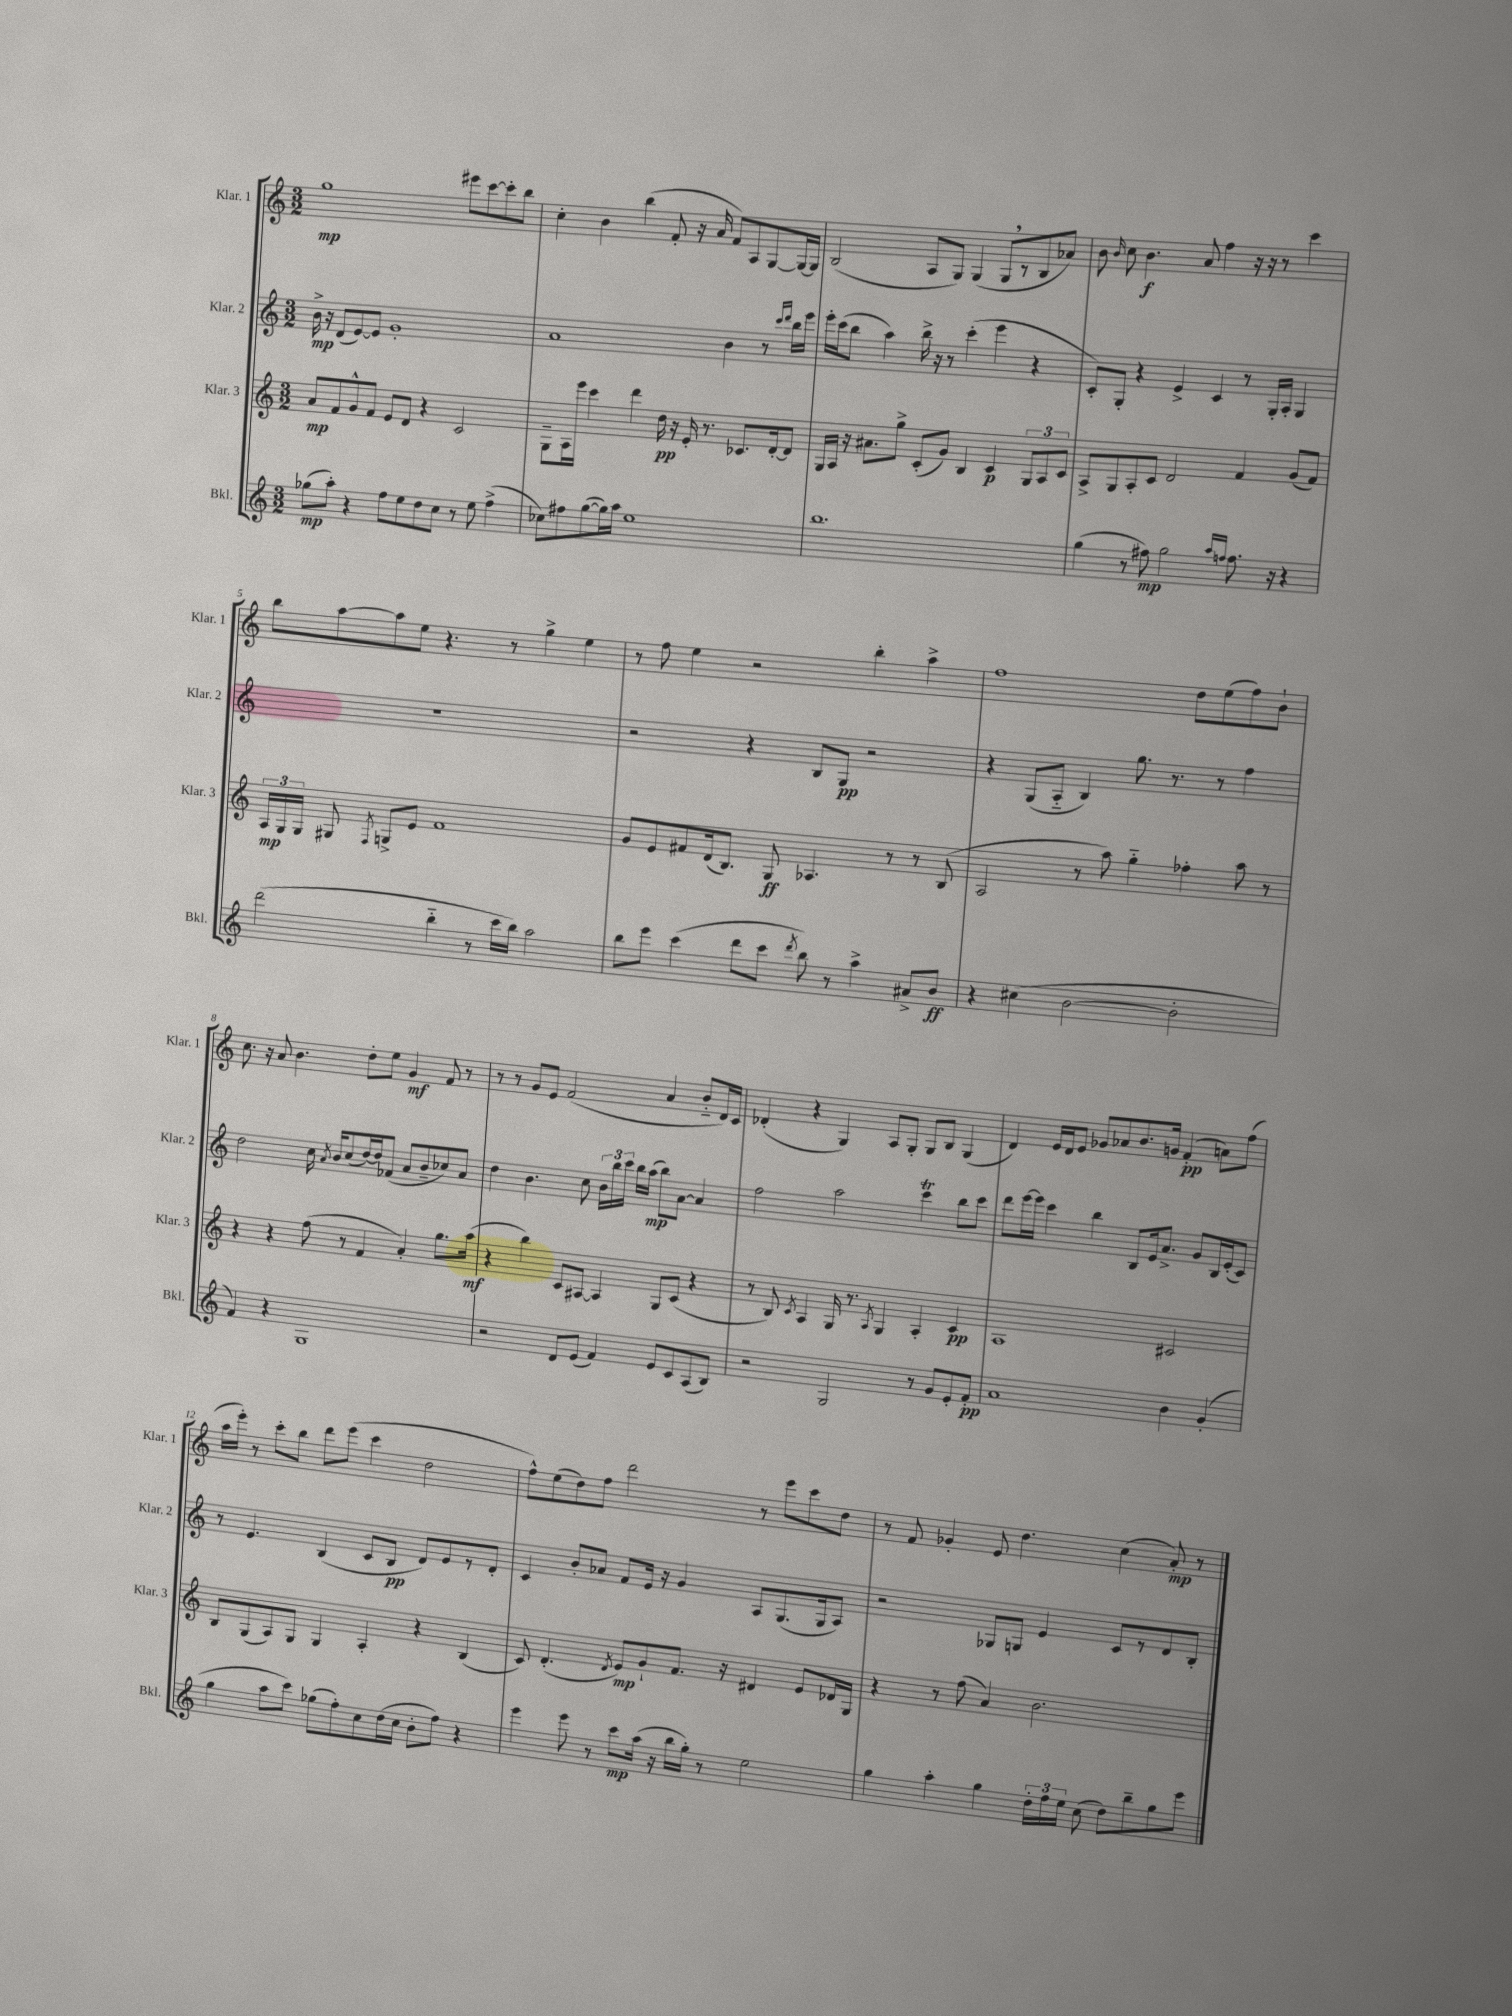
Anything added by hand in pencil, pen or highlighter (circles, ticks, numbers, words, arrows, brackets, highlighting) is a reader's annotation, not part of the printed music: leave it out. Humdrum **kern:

**kern	**dynam	**kern	**dynam	**kern	**dynam	**kern	**dynam
*part4	*part4	*part3	*part3	*part2	*part2	*part1	*part1
*staff4	*staff4	*staff3	*staff3	*staff2	*staff2	*staff1	*staff1
*I"Bkl.	*	*I"Klar. 3	*	*I"Klar. 2	*	*I"Klar. 1	*
*I'Bkl.	*	*I'Klar. 3	*	*I'Klar. 2	*	*I'Klar. 1	*
*clefG2	*	*clefG2	*	*clefG2	*	*clefG2	*
*k[]	*	*k[]	*	*k[]	*	*k[]	*
*M3/2	*	*M3/2	*	*M3/2	*	*M3/2	*
=1	=1	=1	=1	=1	=1	=1	=1
(8gg-X\L	mp	8a/L	mp	16b^\	mp	1gg	mp
.	.	.	.	16r	.	.	.
8aa'\J)	.	8f/	.	(8d/L	.	.	.
4r	.	8g^^/	.	[8e/)	.	.	.
.	.	8f/J	.	8e/J]	.	.	.
8ff\L	.	8e/L	.	1g'	.	.	.
8ee\	.	8d/J	.	.	.	.	.
8dd\	.	4r	.	.	.	.	.
8cc\J	.	.	.	.	.	.	.
8r	.	2c/	.	.	.	8eee#X\L	.
8ee\	.	.	.	.	.	[8ccc\	.
(4ff^\	.	.	.	.	.	8ccc'\]	.
.	.	.	.	.	.	8bb\J	.
=2	=2	=2	=2	=2	=2	=2	=2
8cc-X\L)	.	8G~\L	.	1a	.	4cc'\	.
8ff#X\	.	16A\L	.	.	.	.	.
.	.	16eee\JJ	.	.	.	.	.
([8gg\	.	4ccc\	.	.	.	4b\	.
16gg\L])	.	.	.	.	.	.	.
16aa\JJ	.	.	.	.	.	.	.
1ee	.	4ddd\	.	.	.	(4bb\	.
.	.	16dd\	pp	.	.	8f'/	.
.	.	16r	.	.	.	.	.
.	.	16e'/	.	.	.	16r	.
.	.	8.r	.	.	.	16a/	.
.	.	.	.	4b\	.	8f/L)	.
.	.	8.c-X/L	.	.	.	8A/	.
.	.	.	.	8r	.	[8G/	.
.	.	[16d'/k	.	.	.	.	.
.	.	.	.	16qqccc/LL	.	.	.
.	.	.	.	16qqddd/JJ	.	.	.
.	.	8d/J]	.	16bb\LL	.	16G/L_	.
.	.	.	.	16eee\JJ	.	16G/JJ]	.
=3	=3	=3	=3	=3	=3	=3	=3
1.bb	.	16G/LL	.	16eee'\LL	.	(2B/	.
.	.	16A/JJ	.	(16ccc\J	.	.	.
.	.	16r	.	8bb\J	.	.	.
.	.	8.a#X\L	.	.	.	.	.
.	.	.	.	4aa\)	.	.	.
.	.	8gg^\J	.	.	.	.	.
.	.	(8c'/L	.	16bb^\	.	8A/L	.
.	.	.	.	16r	.	.	.
.	.	8g/J)	.	8r	.	8G/J)	.
.	.	4B/	.	(4ccc'\	.	(4G/	.
.	.	4c/	p	4eee\	.	8G,/L	.
.	.	.	.	.	.	8r	.
.	.	12G/L	.	4r	.	8B/	.
.	.	12A/	.	.	.	.	.
.	.	.	.	.	.	8a-X/J)	.
.	.	12c/J	.	.	.	.	.
=4	=4	=4	=4	=4	=4	=4	=4
(4gg\	.	8A^/L	.	8c'/L)	.	8b\	.
.	.	.	.	.	.	16qqb/	.
.	.	8G/	.	8G'/J	.	8cc\	.
8r	.	8A'/	.	4r	.	4.b\	f
8ff#X\)	mp	8c/J	.	.	.	.	.
2gg\	.	2d/	.	4e^/	.	.	.
.	.	.	.	.	.	8a/	.
.	.	.	.	4c/	.	4ff\	.
16qqaa/LL	.	.	.	.	.	.	.
16qqffn/JJ	.	.	.	.	.	.	.
8.ff\	.	4f/	.	8r	.	16r	.
.	.	.	.	.	.	16r	.
.	.	.	.	16G'/LL	.	8r	.
16r	.	.	.	16A'/JJ	.	.	.
4r	.	(8g/L	.	4G/	.	4ccc\	.
.	.	8f/J)	.	.	.	.	.
!!LO:LB:g=z
=5	=5	=5	=5	=5	=5	=5	=5
(2ddd\	.	24A/LL	mp	1.r	.	8bb\L	.
.	.	24G/	.	.	.	.	.
.	.	24G/JJ	.	.	.	.	.
.	.	8G#X/	.	.	.	[8aa\	.
.	.	8qF/	.	.	.	.	.
.	.	8Gn^/L	.	.	.	8aa\]	.
.	.	8e/J	.	.	.	8ee\J	.
4bb\	.	1f	.	.	.	4.r	.
8r	.	.	.	.	.	.	.
16ccc\LL	.	.	.	.	.	8r	.
16bb\JJ)	.	.	.	.	.	.	.
2aa\	.	.	.	.	.	4gg^\	.
.	.	.	.	.	.	4ee\	.
=6	=6	=6	=6	=6	=6	=6	=6
8bb\L	.	8g/L	.	2r	.	8r	.
8eee\J	.	8e/	.	.	.	8ff\	.
(4ccc\	.	8f#X/	.	.	.	4ee\	.
.	.	(16d/k	.	.	.	.	.
.	.	8.B/J)	.	.	.	.	.
8ddd\L	.	.	.	4r	.	2r	.
8ccc\J	.	8G/	ff	.	.	.	.
8qddd/	.	.	.	.	.	.	.
8bb\)	.	4.A-X/	.	8B/L	.	.	.
8r	.	.	.	8G/J	pp	.	.
4aa^\	.	.	.	2r	.	4bb'\	.
.	.	8r	.	.	.	.	.
8a#X^/L	.	8r	.	.	.	4aa^\	.
8b/J	ff	(8B/	.	.	.	.	.
=7	=7	=7	=7	=7	=7	=7	=7
4r	.	2A/	.	4r	.	1ff	.
(4cc#X\	.	.	.	(8G/L	.	.	.
.	.	.	.	8A/J	.	.	.
[2b\	.	8r	.	4B/)	.	.	.
.	.	8aa\)	.	.	.	.	.
.	.	4gg\	.	8.gg\	.	.	.
.	.	.	.	8.r	.	.	.
2b'\]	.	4ff-X'\	.	.	.	8dd\L	.
.	.	.	.	8r	.	(8ee\	.
.	.	8aa\	.	4ff\	.	8ff\)	.
.	.	8r	.	.	.	8b`\J	.
!!LO:LB:g=z
=8	=8	=8	=8	=8	=8	=8	=8
4f/)	.	4r	.	2dd\	.	8.cc\	.
.	.	.	.	.	.	16r	.
4r	.	4r	.	.	.	8a/	.
.	.	.	.	.	.	4.b\	.
1G	.	(8ff\	.	16cc\	.	.	.
.	.	.	.	8qa/	.	.	.
.	.	.	.	16b/KL	.	.	.
.	.	8r	.	(8cc/	.	.	.
.	.	4f/	.	[16dd/L)	.	8dd'\L	.
.	.	.	.	16dd/J]	.	.	.
.	.	.	.	(8f-X/J	.	8ee\J	.
.	.	4a'/)	.	8a/L	.	4g/	mf
.	.	.	.	8b~/	.	.	.
.	.	8.gg\L	.	8cc-X/)	.	8f/	.
.	.	.	.	8a/J	.	8r	.
.	.	(16aa\Jk	mf	.	.	.	.
=9	=9	=9	=9	=9	=9	=9	=9
2r	.	4r	.	4dd\	.	8r	.
.	.	.	.	.	.	8r	.
.	.	4bb\)	.	4.b\	.	8g/L	.
.	.	.	.	.	.	8e/J	.
8d/L	.	8c/L	.	.	.	(2f/	.
(8e/J	.	[8A#X/J	.	8cc\	.	.	.
4f/)	.	4A#/]	.	24b\LL	.	.	.
.	.	.	.	24bb\	.	.	.
.	.	.	.	24ccc\JJ	.	.	.
.	.	.	.	16bb\LL	.	.	.
.	.	.	.	(16aa\JJ	mp	.	.
8e/L	.	8G/L	.	8bb\L)	.	4a/	.
8c/	.	(8c/J	.	[8a\J	.	.	.
(8A/	.	4r	.	4a/]	.	8b/L	.
8B/J)	.	.	.	.	.	16d/L)	.
.	.	.	.	.	.	16c/JJ	.
=10	=10	=10	=10	=10	=10	=10	=10
2r	.	8r	.	2ff\	.	(4d-X'/	.
.	.	8B/)	.	.	.	.	.
.	.	8qc/	.	.	.	.	.
.	.	4A/	.	.	.	4r	.
2G/	.	16G/	.	2aa\	.	4G/)	.
.	.	8.r	.	.	.	.	.
.	.	8qA/	.	.	.	.	.
.	.	4G/	.	.	.	8A/L	.
.	.	.	.	.	.	8G'/J	.
8r	.	4A'/	.	4cccT\	.	8G/L	.
8g/L	.	.	.	.	.	8B/J	.
8e'/	.	4c/	pp	8bb\L	.	(4G/	.
8f'/J	pp	.	.	8ccc\J	.	.	.
=11	=11	=11	=11	=11	=11	=11	=11
1a	.	1A	.	8ddd\L	.	4d/)	.
.	.	.	.	[16eee\L	.	.	.
.	.	.	.	16eee\JJ]	.	.	.
.	.	.	.	4ccc\	.	16e/LL	.
.	.	.	.	.	.	16d/J	.
.	.	.	.	.	.	8e/J	.
.	.	.	.	4bb\	.	8g-X/L	.
.	.	.	.	.	.	8a-X/	.
.	.	.	.	8B/L	.	8.b/	.
.	.	.	.	16e/k	.	.	.
.	.	.	.	8.a^/J	.	16gn/Jk	.
4b\	.	2c#X/	.	.	.	(4f'/	pp
.	.	.	.	8g/L	.	.	.
(4g'/	.	.	.	16B/L	.	8an\L)	.
.	.	.	.	(16e'/J	.	.	.
.	.	.	.	8c/J)	.	(8ff\J	.
!!LO:LB:g=z
=12	=12	=12	=12	=12	=12	=12	=12
4gg\	.	8B/L	.	8r	.	16aa\LL	.
.	.	.	.	.	.	16eee'\JJ)	.
.	.	(8G/	.	4.e/	.	8r	.
8aa\L	.	8A/)	.	.	.	8ccc'\L	.
8ccc\J)	.	8G/J	.	.	.	8bb\J	.
(8gg-X\L	.	4G/	.	(4B/	.	8ddd\L	.
8ff'\)	.	.	.	.	.	(8eee\J	.
8cc\	.	4A'/	.	8c/L	.	4ccc\	.
(16dd\L	.	.	.	8B/J	pp	.	.
16cc\JJ	.	.	.	.	.	.	.
8b'\L	.	4r	.	8d/L)	.	2dd\	.
8ff\J)	.	.	.	8e/	.	.	.
4r	.	(4B/	.	8r	.	.	.
.	.	.	.	8d'/J	.	.	.
=13	=13	=13	=13	=13	=13	=13	=13
4eee\	.	8c/)	.	4c/	.	8ff^^\L)	.
.	.	(4.d'/	.	.	.	(8ee\	.
8eee\	.	.	.	8b'/L	.	8dd\)	.
8r	.	.	.	8a-X/J	.	8ff\J	.
.	.	8qd/	.	.	.	.	.
8ccc\L	mp	8e/L)	mp	8f/L	.	2ddd\	.
(16aa\Jk	.	8g`/	.	16e/Jk	.	.	.
16r	.	.	.	16r	.	.	.
16bb\LL	.	8.f/J	.	4g/	.	.	.
16gg'\JJ)	.	.	.	.	.	.	.
8r	.	.	.	.	.	.	.
.	.	16r	.	.	.	.	.
2ee\	.	4d#X/	.	8A/L	.	8r	.
.	.	.	.	(8.G/	.	8eee\L	.
.	.	8e/L	.	.	.	8ccc\	.
.	.	.	.	16G/k	.	.	.
.	.	16d-X/L	.	8A/J)	.	8dd\J	.
.	.	16G/JJ	.	.	.	.	.
=14	=14	=14	=14	=14	=14	=14	=14
4gg\	.	4r	.	2r	.	8r	.
.	.	.	.	.	.	8f/	.
4aa'\	.	8r	.	.	.	4g-X'/	.
.	.	(8ff\	.	.	.	.	.
4gg\	.	4a/)	.	8G-X/L	.	8e/	.
.	.	.	.	8Gn/J	.	4.dd\	.
24dd'\LL	.	2.b\	.	4e/	.	.	.
24ff\	.	.	.	.	.	.	.
24ee\JJ	.	.	.	.	.	.	.
(8cc\	.	.	.	.	.	.	.
8dd\L)	.	.	.	8c/L	.	(4cc\	.
8bb~\	.	.	.	8r	.	.	.
8gg\	.	.	.	8d/	.	8a'/)	mp
8eee\J	.	.	.	8B'/J	.	8r	.
==	==	==	==	==	==	==	==
*-	*-	*-	*-	*-	*-	*-	*-
